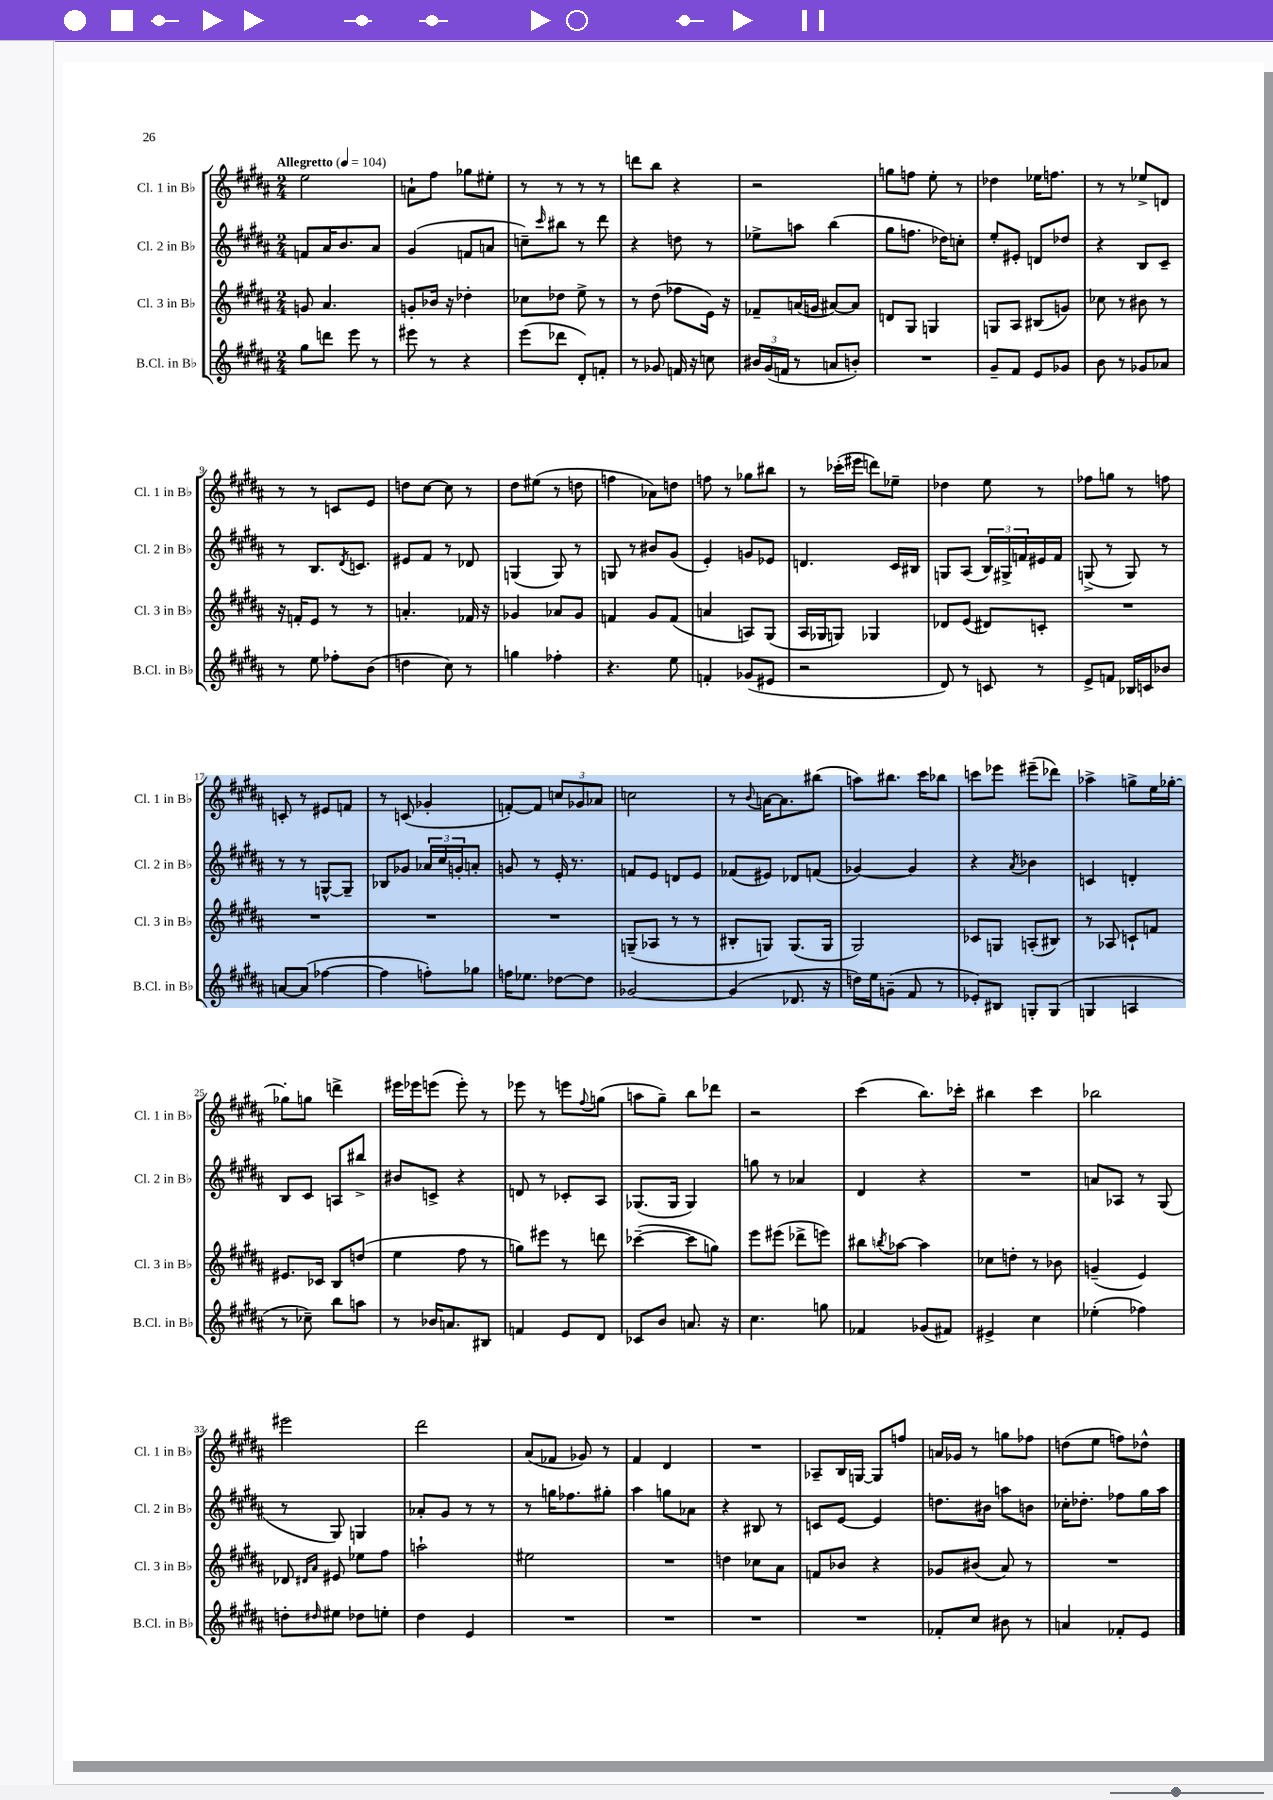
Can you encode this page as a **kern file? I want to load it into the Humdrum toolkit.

**kern	**kern	**kern	**kern
*part4	*part3	*part2	*part1
*staff4	*staff3	*staff2	*staff1
*I"B.Cl. in B♭	*I"Cl. 3 in B♭	*I"Cl. 2 in B♭	*I"Cl. 1 in B♭
*I'B.Cl. in B♭	*I'Cl. 3 in B♭	*I'Cl. 2 in B♭	*I'Cl. 1 in B♭
*clefG2	*clefG2	*clefG2	*clefG2
*k[f#c#g#d#a#]	*k[f#c#g#d#a#]	*k[f#c#g#d#a#]	*k[f#c#g#d#a#]
*M2/4	*M2/4	*M2/4	*M2/4
*MM104	*MM104	*MM104	*MM104
=1	=1	=1	=1
!	!	!	!LO:TX:a:B:t=Allegretto
8gg#\L	8gn/	8fn/L	2ee\
8dddn\J	4.a#/	16a#/K	.
.	.	8.b/	.
8eee\	.	.	.
8r	.	8a#/J	.
=2	=2	=2	=2
8eee#X\	8gn'/L	(4g#/	8an`\L
8r	16b-X/Jk	.	8ff#\J
.	16r	.	.
4r	4dd-X'\	8fn/L	8gg-X\L
.	.	8an/J	8ee#X'\J
=3	=3	=3	=3
(8eee\L	8cc-X\L	8ccn~\L)	8r
.	.	16qqccc#/	.
8ddd-X\J	8dd-X\J	8bb#X\J	8r
8d#'/L)	8ee^\	8r	8r
8fn'/J	8r	8ddd#\	8r
=4	=4	=4	=4
8r	8r	4r	8dddn\L
8g-X/	(8dd#\	.	8bb\J
16fn/	8ff-X\L	8ddn\	4r
16r	.	.	.
8ccn\	16e\Jk)	8r	.
.	16r	.	.
=5	=5	=5	=5
24b#X/LL	8f-X~/L	8ee-X^\L	2r
(24g#/	.	.	.
24fn/JJ	.	.	.
8r	(16an/L	8aan\J	.
.	16gn/JJ	.	.
8an/L	[8a#X/L)	(4bb\	.
8bn'/J)	8a#/J]	.	.
=6	=6	=6	=6
2r	8dn/L	8gg#\L	8ggn\L
.	8G#/J	8.ffn\J	8ffn\J
.	4Gn/	.	8ee'\
.	.	16dd-X\KL)	.
.	.	8ccn'\J	8r
=7	=7	=7	=7
8g#~/L	8Gn/L	8ee'/L	4dd-X\
8f#/J	8A#/J	8e#X'/J	.
8e/L	(8B#X/L	8dn/L	16ee-X\KL
.	.	.	8.ffn\J
8g-X/J	8gn/J)	8dd-X/J	.
=8	=8	=8	=8
8b\	8cc-X\	4r	8r
8r	8r	.	8r
8g-X/L	8b#X\	8B/L	8ee-X^/L
8a-X/J	8r	8c#~/J	8dn/J
!!LO:LB:g=z
=9	=9	=9	=9
8r	16r	8r	8r
.	16fn'/KL	.	.
8ee\	8e/J	8.B/L	8r
8ff-X'\L	8r	.	8cn/L
.	.	8qd#/	.
.	.	8.cn/J	.
(8b\J	8r	.	8e/J
=10	=10	=10	=10
4ddn\	4.an'/	8e#X/L	8ddn\L
.	.	8f#/J	[8cc#\J
8cc#\)	.	8r	8cc#\]
8r	16f-X/	8d-X/	8r
.	16r	.	.
=11	=11	=11	=11
4ggn\	4g-X/	(4Gn/	8dd#\L
.	.	.	(8ee#X\J
4ff-X'\	8a-X/L	8G/)	8r
.	8g-/J	8r	8ddn\
=12	=12	=12	=12
4.r	4fn/	8Gn/	4ffn\
.	.	8r	.
.	8g#/L	8b#X/L	8a-X\L)
8ee\	(8f/J	(8g#/J	8ddn\J
=13	=13	=13	=13
4fn'/	4an/	4e'/)	8ffn\
.	.	.	8r
(8g-X/L	8An/L)	8gn/L	8gg-X\L
8e#X/J	(8G#/J	8e-X/J	8bb#X\J
=14	=14	=14	=14
2r	16A#/LL	4.dn/	8r
.	16G-X/J	.	.
.	8Gn/J)	.	(16ccc-X'\LL
.	.	.	16eee#X\JJ
.	4G-X/	.	8dddn\L)
.	.	16c#/LL	8ee-X~\J
.	.	16B#X/JJ	.
=15	=15	=15	=15
8d#/)	8d-X/L	8Gn/L	4dd-X\
8r	(8e/J	(8A#/J	.
8cn/	8d#X/L)	24B/LL)	8ee\
.	.	24G#X^/	.
.	.	24fn/	.
8r	8cn'/J	16e#X/	8r
.	.	16f/JJ	.
=16	=16	=16	=16
8e^/L	2r	(8Gn^/	8ff-X\L
8fn/J	.	8r	8ggn\J
16B-X/LL	.	8G/)	8r
16cn/J	.	.	.
8b-X/J	.	8r	8ffn\
!!LO:LB:g=z
=17	=17	=17	=17
[8an/L	2r	8r	8cn'/
(8a/J]	.	8r	8r
[4ff-X\	.	[8Gn^^/L	8e#X/L
.	.	8G~/J]	8fn/J
=18	=18	=18	=18
4ff-\]	2r	8B-X/L	8r
.	.	8g-X/J	(8cn/
8ffn'\L)	.	24a-X/LL	4g-X'/
.	.	24cc#/	.
.	.	24gn'/J	.
8gg-X\J	.	8an'/J	.
=19	=19	=19	=19
16ffn\KL	2r	8gn/	[8fn'/L)
8.ee-X\J	.	.	.
.	.	8r	8f/J]
[8dd-X\L	.	16e'/	12ccn/L
.	.	8.r	.
.	.	.	12g-X/
8dd-\J]	.	.	.
.	.	.	12a-X/J
=20	=20	=20	=20
[2g-X/	(8Gn~/L	8fn/L	2ccn\
.	8A-X/J	8e/J	.
.	8r	8dn/L	.
.	8r	8e/J	.
=21	=21	=21	=21
(4g-/]	8B#X'/L	(8f-X/L	8r
.	.	.	8qqb/
.	8Gn/J)	8e#X/J)	[16an\KL
.	.	.	8.a\]
8.d-X/	(8.G/L	8d-X/L	.
.	.	(8fn/J	(8bb#X\J
16r	16G/Jk	.	.
=22	=22	=22	=22
16ddn\LL)	2G#/)	[4g-X/)	8aan\L)
16ee\J	.	.	.
(8gn~\J	.	.	8.bb#X\J
8f#/	.	4g-/]	.
.	.	.	16ccc#\KL
8r	.	.	8bb-X\J
=23	=23	=23	=23
8e-X'/L)	8c-X/L	4r	8cccn\L
8B#X/J	8Gn/J	.	8eee-X\J
.	.	8qa#/	.
8Gn'/L	(8An'/L	4b-X\	(8eee#X~\L
(8G/J	8B#X/J)	.	8ddd-X\J)
=24	=24	=24	=24
4Gn/	8r	4cn/	4aa-X^\
.	8A-X/	.	.
4An/	8cn`/L	4dn'/	8ggn^\L
.	8fn/J	.	16ee\L
.	.	.	[16gg-X'\JJ
!!LO:LB:g=z
=25	=25	=25	=25
8r	8.e#X/L	8B/L	8gg-X'\L]
8cc-X~\)	.	8c#/J	8ggn\J
.	16c-X/Jk	.	.
8bb\L	8B/L	8An/L	4dddn^\
8aan\J	(8ddn/J	8bb#X^/J	.
=26	=26	=26	=26
8r	4ee\	8b#X/L	16eee#X\LL
.	.	.	16eee-X\J
16b-X/KL	.	8cn^/J	(8eeen\J
8.an/	.	.	.
.	8ff#\	4r	8eee'\)
8B#X/J	8r	.	8r
=27	=27	=27	=27
4fn/	8ggn\L)	8dn/	8eee-X\
.	8eee#X\J	8r	8r
8e/L	8r	8c-X'/L	8eeen\L
.	.	.	8qqff#/
8d#/J	8dddn\	8A#/J	(8ggn\J
=28	=28	=28	=28
8c-X/L	([4ccc-X~\	(8.G-X/L	8aan\L
8b/J	.	.	8gg#~\J)
.	.	16G-/Jk	.
8.an/	8ccc-\L]	4G-/)	8bb\L
.	8ggn\J)	.	8ddd-X\J
16r	.	.	.
=29	=29	=29	=29
4.cc#\	8eee\L	8ggn\	2r
.	(8eee#X\J	8r	.
.	8ddd-X^\L	4a-X/	.
8ggn\	8eeen\J)	.	.
=30	=30	=30	=30
4f-X/	8bb#X\L	4d#/	(4ccc#\
.	8qbbn/	.	.
.	[8aa-X\J	.	.
(8g-X/L	4aa-\]	4r	8.bb\L)
8f#X/J)	.	.	.
.	.	.	16ccc-X'\Jk
=31	=31	=31	=31
4e#X^/	8cc-X\L	2r	4bb#X\
.	8ddn'\J	.	.
4cc#\	8r	.	4ccc#\
.	8b-X\	.	.
=32	=32	=32	=32
(4ee-X'\	(4gn~/	8an/L	2bb-X\
.	.	8A-X/J	.
4ff-X\)	4e/)	8r	.
.	.	(8G#/	.
!!LO:LB:g=z
=33	=33	=33	=33
8ddn'\L	8d-X/	8r	2eee#X\
.	16qqd#X/LL	.	.
16qqdd#X/	16qqa#/JJ	.	.
8ee#X\J	8e#X/	8G#/)	.
8dd-X\L	8ee-X\L	4Gn/	.
8een'\J	8ff#\J	.	.
=34	=34	=34	=34
4dd#\	2aan`\	8a-X'/L	2ddd#\
.	.	8g#/J	.
4e/	.	8r	.
.	.	8r	.
=35	=35	=35	=35
2r	2ee#X\	8r	(8a#/L
.	.	16ggn\KL	8f-X/J
.	.	8.ff-X\	.
.	.	.	8g-X/)
.	.	8gg#X'\J	8r
=36	=36	=36	=36
2r	2r	4aa#\	4f#/
.	.	8ggn\L	4d#/
.	.	8a-X\J	.
=37	=37	=37	=37
2r	4ddn\	4r	2r
.	8cc-X\L	8B#X/	.
.	8a#\J	8r	.
=38	=38	=38	=38
2r	8fn/L	8cn/L	8A-X~/L
.	8b-X/J	[8e/J	16B/L
.	.	.	[16Gn/JJ
.	4r	4e/]	8G/L]
.	.	.	8ffn/J
=39	=39	=39	=39
8f-X'/L	8g-X/L	8.ddn\L	16an/LL
.	.	.	16g-X/JJ
8cc#/J	(8b#X/J	.	8r
.	.	16b#X\Jk	.
8b#X\	8a#/)	8aan\L	8ggn\L
8r	8r	8bn\J	8ff-X\J
=40	=40	=40	=40
4an/	2r	16cc-X'\KL	(8ddn\L
.	.	8.dd-X'\J	.
.	.	.	8ee\J
8f-X'/L	.	8ff-X\L	8ffn\L)
8e/J	.	16gg#\L	8dd-X^^\J
.	.	16aa#\JJ	.
==	==	==	==
*-	*-	*-	*-
